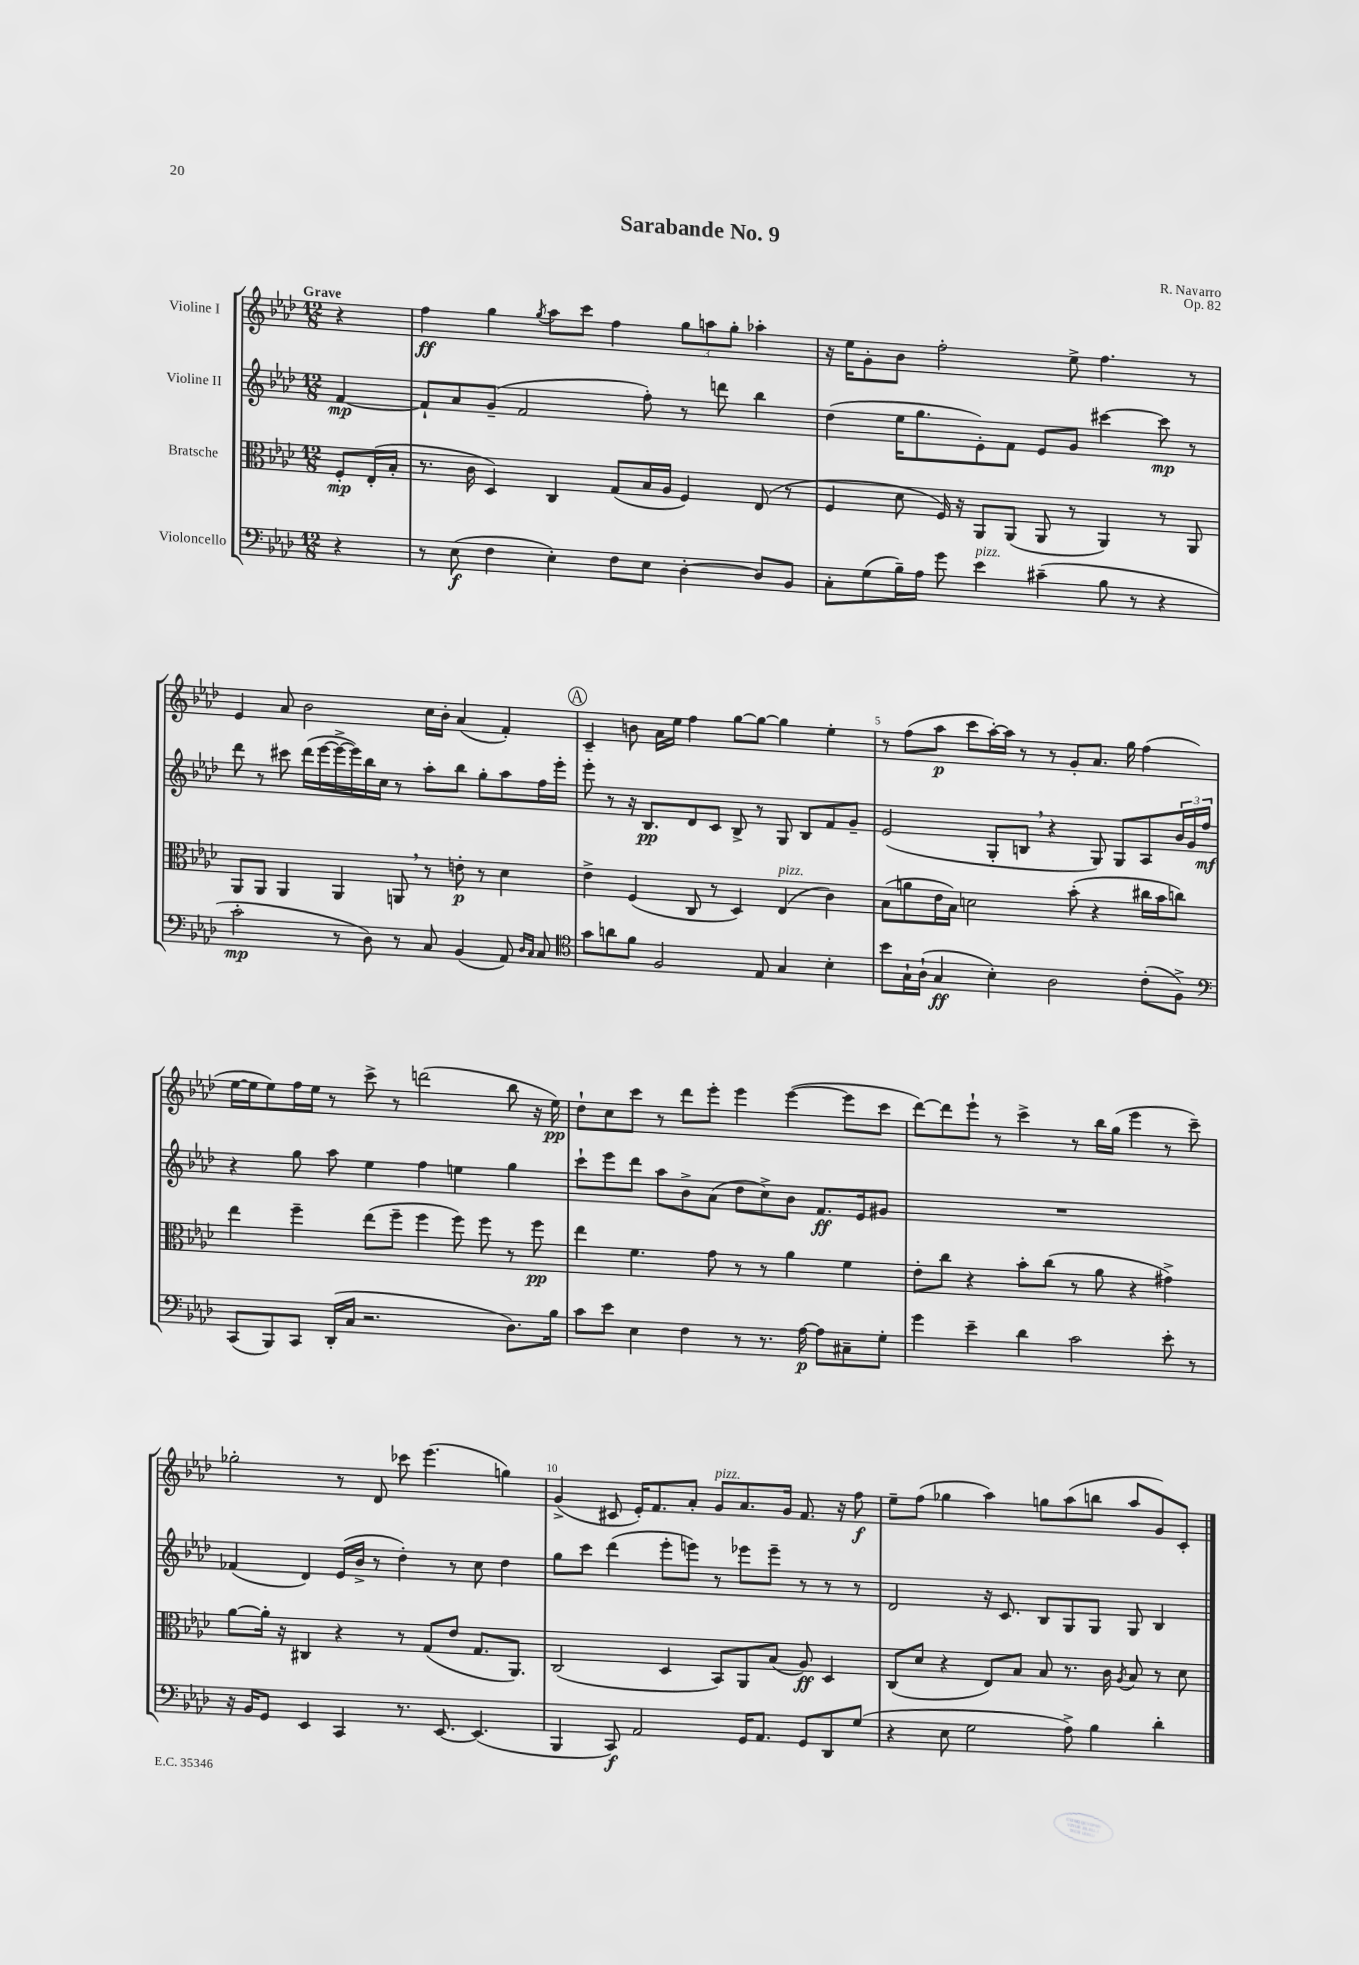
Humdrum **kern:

**kern	**kern	**kern	**kern
*staff4	*staff3	*staff2	*staff1
*clefF4	*clefC3	*clefG2	*clefG2
*k[b-e-a-d-]	*k[b-e-a-d-]	*k[b-e-a-d-]	*k[b-e-a-d-]
*M12/8	*M12/8	*M12/8	*M12/8
4r	8F'	[4f	4r
.	(16E-'	.	.
.	16B-'	.	.
=	=	=	=
8r	8.r	8f`]	4ff
(8E-	.	8a-	.
.	16c	.	.
4F	4D-)	(8g~	4gg
.	.	2f	.
.	.	.	8qgg
4E-')	4C	.	8aa-
.	.	.	8ccc
8F	(8G	.	4ff
8E-	16B-	8ff')	.
.	16A-	.	.
[4D-'	4F)	8r	12gg
.	.	.	12aa
.	.	8ddd	.
.	.	.	12gg'
8D-]	(8E-	4bb-	4aa-'
8BB-	8r	.	.
=	=	=	=
8C'	4F	(4dd-	16r
.	.	.	16ee-
(8G	.	.	8g'
16B-~)	8d-	16ee-	8b-
16A-	.	8.gg	.
8g	16F)	.	2ff'
.	16r	.	.
4e-	8AA-	8e-')	.
.	(8AA-	8f	.
(4c#~	8AA-	8e-	.
.	8r	8g	8ee-^
8B-	4AA-)	[4ccc#	4.ff
8r	.	.	.
4r	8r	8ccc#]	.
.	8AA-	8r	8r
=	=	=	=
2c'	8AA-	8ddd-	4e-
.	8AA-	8r	.
.	4AA-	8ccc#	8a-
.	.	(16ddd-	2b-
.	.	[16eee-	.
8r	4AA-	16eee-^_	.
.	.	16eee-])	.
8D-)	.	16bb-	.
.	.	16cc	.
8r	8AA	8r	.
8C	8r	8aa-'	16cc
.	.	.	16b-'
(4BB-	8e'	8bb-	(4a-
.	8r	8gg'	.
8AA-)	4d-	8aa-	4f')
16qqD-	.	.	.
16qqC	.	.	.
8C	.	16ff	.
.	.	16eee-'	.
=	=	=	=
*clefC4	*	*	*
8g	4e-^	8eee-'	4c~
8a	.	8r	.
8f	(4F	16r	8b
.	.	8.B-	.
2F	.	.	16a-
.	.	.	16ee-
.	8C	8d-	4ff
.	8r	8c	.
.	4D-)	8B-^	[8gg
8E-	.	8r	8gg_
4G	(4E-	8G	4gg]
.	.	8B-	.
4B-'	4c)	8f	4ee-'
.	.	8g~	.
=	=	=	=
8b-	(8B-	(2e-	8r
16G`	8a	.	(8ff
(16A-`	.	.	.
4G	16e-	.	8aa-
.	16B-)	.	.
.	2d	.	8ccc
4B-')	.	8G'	[16aa-')
.	.	.	16aa-]
.	.	8B	8r
2A-	.	4r	8r
.	(8b-'	.	8g'
.	4r	8G)	8.a-
.	.	8G	.
.	.	.	16gg
(8c'	16cc#	8A-	(4ff
.	16b-	.	.
8F^)	8cc)	24b-	.
.	.	24g	.
.	.	24ff	.
=	=	=	=
*clefF4	*	*	*
(8CC	4ee-	4r	[16ee-
.	.	.	16ee-]
8BBB-)	.	.	8ee-)
8CC	4ff~	8gg	16ff
.	.	.	16ee-
(16DD-'	.	8aa-	8r
16C	.	.	.
2.r	(8ee-	4ee-	8ccc^
.	8ff~	.	8r
.	4ff	4ff	(2ddd
.	8ff)	4ee	.
.	8ff	.	.
8.D-)	8r	4gg	8bb-
.	8ff	.	16r
16B-	.	.	16ee-)
=	=	=	=
8c	4ee-	8ccc`	8dd-`
8e-	.	8eee-	8cc
4E-	4.f	8ddd-	8ccc
.	.	8aa-	8r
4F	.	8b-^	8ddd-
.	8g	(8a-	8eee-'
8r	8r	8dd-	4eee-
8.r	8r	8cc^)	.
.	4a-	8b-	([4eee-
[16A-	.	.	.
8A-]	.	8.f	.
8C#~	4f	.	8eee-]
.	.	16e-	.
8G'	.	8g#	8ccc
=	=	=	=
4g	8e-'	1.r	[8ddd-)
.	8cc	.	8ddd-]
4e-~	4r	.	8eee-`
.	.	.	8r
4d-	8b-'	.	4ccc^
.	(8cc	.	.
2c	8r	.	8r
.	8a-	.	16bb-
.	.	.	(16gg
.	4r	.	4eee-
8e-'	4g#^)	.	8r
8r	.	.	8ccc~)
=	=	=	=
16r	[8a-	(4f-	2gg-'
16BB-	.	.	.
8GG	16a-']	.	.
.	16r	.	.
4EE-	4C#	4d-)	.
4CC	4r	(16e-	8r
.	.	16b-^	.
.	.	8r	8d-
8.r	8r	4dd-')	8ccc-
.	(8G	.	(4.eee-
[8.EE-	.	.	.
.	8e-	8r	.
(4.EE-]	8.G	8cc	.
.	.	4dd-	4gg)
.	8.AA-)	.	.
=	=	=	=
4BBB-	(2C	8gg	(4g^
.	.	8ccc	.
8CC)	.	(4ddd-	8c#
2AA-	.	.	16e-')
.	.	.	8.f
.	4D-	8eee-'	.
.	.	8eee)	8a-'
.	8BB-)	8r	8g
16GG	8AA-	8eee-	8.a-
8.AA-	.	.	.
.	(8B-	8eee-~	.
.	.	.	16g
8GG	8A-)	8r	8.f
8DD-	4D-	8r	.
.	.	.	16r
(8G	.	8r	8ff
=	=	=	=
4r	(8C	2d-	8ee-~
.	8d-	.	(8ff
8E-	4r	.	4gg-
2G	.	.	.
.	8E-)	16r	4aa-)
.	.	8.c	.
.	8B-	.	.
.	8B-	8B-	8gg
8A-^)	8.r	8G	(8aa-
4B-	.	8G	8bb
.	16c	.	.
.	8qA-	.	.
.	8B-	8G	8aa-
4d-'	8r	4B-	8g)
.	8d-	.	8c'
==	==	==	==
*-	*-	*-	*-
